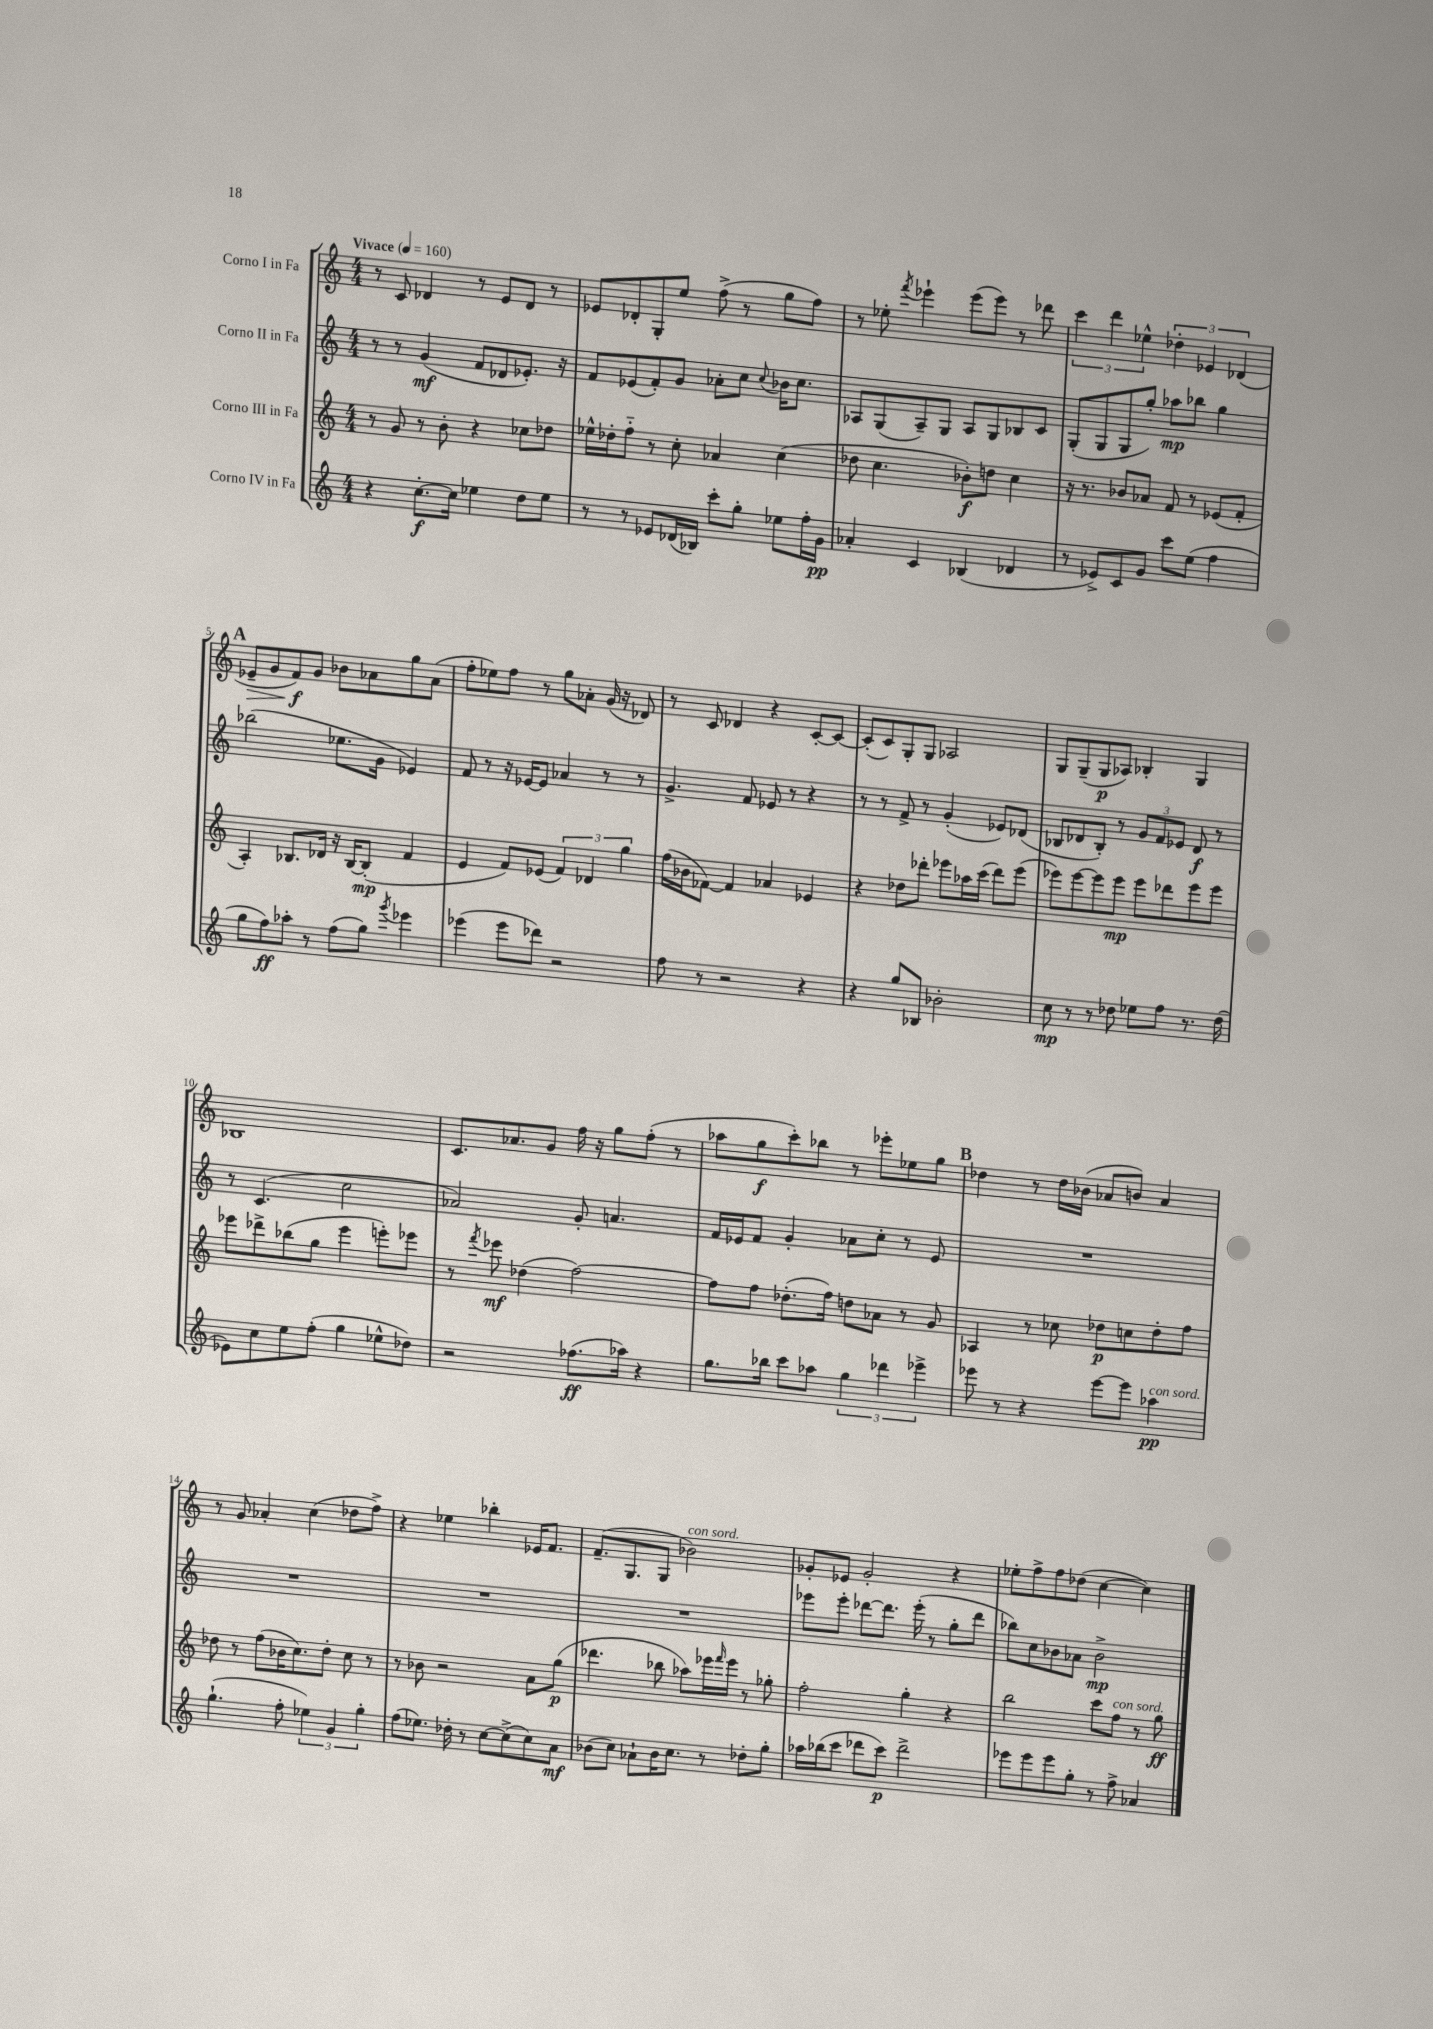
<<
\new StaffGroup <<
\new Staff = "s0" \with { instrumentName = "Corno I in Fa" } {
    \clef treble \key c \major \numericTimeSignature \time 4/4 \tempo "Vivace" 4 = 160
    r8 c'8 des'4 r8 e'8 des'8 r8 |
    ees'8 des'8-. g8-. e''8 f''8->( r8 g''8 f''8) |
    r8 ees''8-. \acciaccatura { f'''8 } ees'''4-! ees'''8( ees'''8) r8 des'''8 |
    \tuplet 3/2 { c'''4 d'''4 ees''4-^ } \tuplet 3/2 { des''4-. ees'4 des'4( } |
    \mark \markup { \bold "A" } ees'8--\> g'8 f'8\f\!) g'8 bes'8 aes'8 g''8 aes'8( |
    f''8-. ees''8) f''8 r8 g''8 aes'8-. g'16( r16 des'8) |
    r8 c'8 des'4 r4 c'8~-. c'8~ |
    c'8-.( c'8) g8-. g8 aes2 |
    g8 g8--( g8\p aes8) bes4-. g4 |
    bes1 |
    c'8. aes'8. g'8 f''16 r16 g''8 f''8-.( r8 |
    aes''8 g''8\f c'''8-.) bes''8 r8 ees'''8-. ees''8 g''8 |
    \mark \markup { \bold "B" } des''4 r8 des''16 bes'16( aes'8 b'8) aes'4 |
    r8 g'8 aes'4-. c''4( des''8 f''8->) |
    r4 ees''4 bes''4-. ees'16 f'8. |
    f'8.--( g8. g8 bes'2^\markup { \italic "con sord." }) |
    ges'8-. ees'8 ges'2-. r4 |
    ees''8-. f''8-> f''8 des''8( c''4~ c''4) \bar "|." |
}
\new Staff = "s1" \with { instrumentName = "Corno II in Fa" } {
    \clef treble \key c \major \numericTimeSignature \time 4/4
    r8 r8 g'4\mf( f'8 des'8 ees'8.-.) r16 |
    f'8 ees'8( f'8-.) g'8 aes'8-. c''8 \appoggiatura { c''8 } bes'16 c''8. |
    aes8 g8( aes8--) g8 aes8 g8 bes8 c'8 |
    g8-.( g8 g8 g''8-.) aes''8\mp bes''8 g''4 |
    \mark \markup { \bold "A" } bes''2( ees''8. g'16 ees'4) |
    f'8 r8 r16 ees'16~ ees'8 aes'4 r8 r8 |
    g'4.-> f'8 ees'8 r8 r4 |
    r8 r8 f'8-> r8 g'4-.( ees'8) des'8( |
    bes8 des'8 bes8-.) r8 \tuplet 3/2 { g'8 f'8 ees'8 } des'8\f r8 |
    r8 c'4.( c''2 |
    aes'2) g'8-. a'4. |
    f'16 ees'16 f'8 g'4-. aes'8 c''8-. r8 ees'8 |
    \mark \markup { \bold "B" } R1 |
    R1 |
    R1 |
    R1 |
    ees'''8 ees'''8-. des'''8~ des'''8. ees'''16-.( r8 g''8-. des'''8 |
    bes''8) c''8 bes'8 aes'8 bes'2->\mp \bar "|." |
}
\new Staff = "s2" \with { instrumentName = "Corno III in Fa" } {
    \clef treble \key c \major \numericTimeSignature \time 4/4
    r8 g'8 r8 b'8-. r4 ces''8 des''8 |
    ees''16-^ des''16-. f''8-_ r8 c''8-. aes'4 c''4( |
    des''8 c''4. bes'8-.\f) d''8 c''4 |
    r16 r8. bes'8 aes'8 f'8 r8 ees'8( f'8-. |
    \mark \markup { \bold "A" } a4-.) bes8. des'16 r16 bes16~ bes8-.\mp( f'4 |
    e'4 f'8) ees'8( \tuplet 3/2 { f'4) des'4 g''4 } |
    f''16( bes'16 fes'8~) fes'4 aes'4 ees'4 |
    r4 des''8 des'''8-. ees'''8 aes''16 c'''16( des'''8) ees'''8( |
    ees'''8) ees'''8~ ees'''8 ees'''8\mp ees'''8 des'''8 ees'''8 ees'''8 |
    ees'''8 des'''8-> bes''8( g''8 ees'''4 e'''8-.) ees'''8 |
    r8 \acciaccatura { f'''8 } ees'''8\mf des''4( f''2~) |
    f''8 f''8 des''8.-.( f''16) d''8 aes'8 r8 g'8 |
    \mark \markup { \bold "B" } aes4 r8 ces''8 des''8\p c''8 des''8-. f''8 |
    des''8 r8 f''8( bes'16 c''8.) des''8-. c''8 r8 |
    r8 bes'8 r2 a'8 g''8\p( |
    des'''4. bes''8 aes''8) ees'''16 \grace { f'''16 } ees'''16 r8 ges''8-. |
    f''2-. g''4-. r4 |
    b''2 c'''8 f''8^\markup { \italic "con sord." } r8 g''8\ff \bar "|." |
}
\new Staff = "s3" \with { instrumentName = "Corno IV in Fa" } {
    \clef treble \key c \major \numericTimeSignature \time 4/4
    r4 c''8.~-.\f c''16 ees''4 d''8 ees''8 |
    r8 r8 ees'8 des'16( bes16) c'''8-. g''8-. ees''8 f''16-. g'16\pp |
    aes'4-. c'4 bes4( des'4 |
    r8 ees'8->) c'8 g'8 c'''8 e''8( f''4 |
    \mark \markup { \bold "A" } g''8 f''8\ff) aes''8-. r8 f''8( g''8) \acciaccatura { g'''8 } ees'''4 |
    ees'''4( ees'''8 des'''8) r2 |
    f''8 r8 r2 r4 |
    r4 g''8 bes8 bes'2-. |
    c''8\mp r8 r8 des''8 ees''8 f''8 r8. des''16( |
    ees'8) c''8 e''8 f''8-.( g''4 ees''8-^ des''8) |
    r2 fes''8.\ff( aes''16) r4 |
    g''8. bes''16 c'''8 aes''8 \tuplet 3/2 { g''4 des'''4 ees'''4-> } |
    \mark \markup { \bold "B" } ees'''8 r8 r4 ees'''8~ ees'''8 aes''4\pp^\markup { \italic "con sord." } |
    g''4.-!( f''8-. \tuplet 3/2 { ees''4) g'4 g''4-. } |
    f''8( ees''8.) des''16-. r8 c''8~ c''8->( c''8) a'8\mf |
    bes'8( c''8) aes'8-! bes'16 c''8. r8 des''8-. g''8-. |
    aes''16 bes''16( c'''8 des'''8 c'''8\p) des'''2-> |
    ees'''8 ees'''8 ees'''8 g''8-. r8 f''8-> aes'4 \bar "|." |
}
>>
>>
